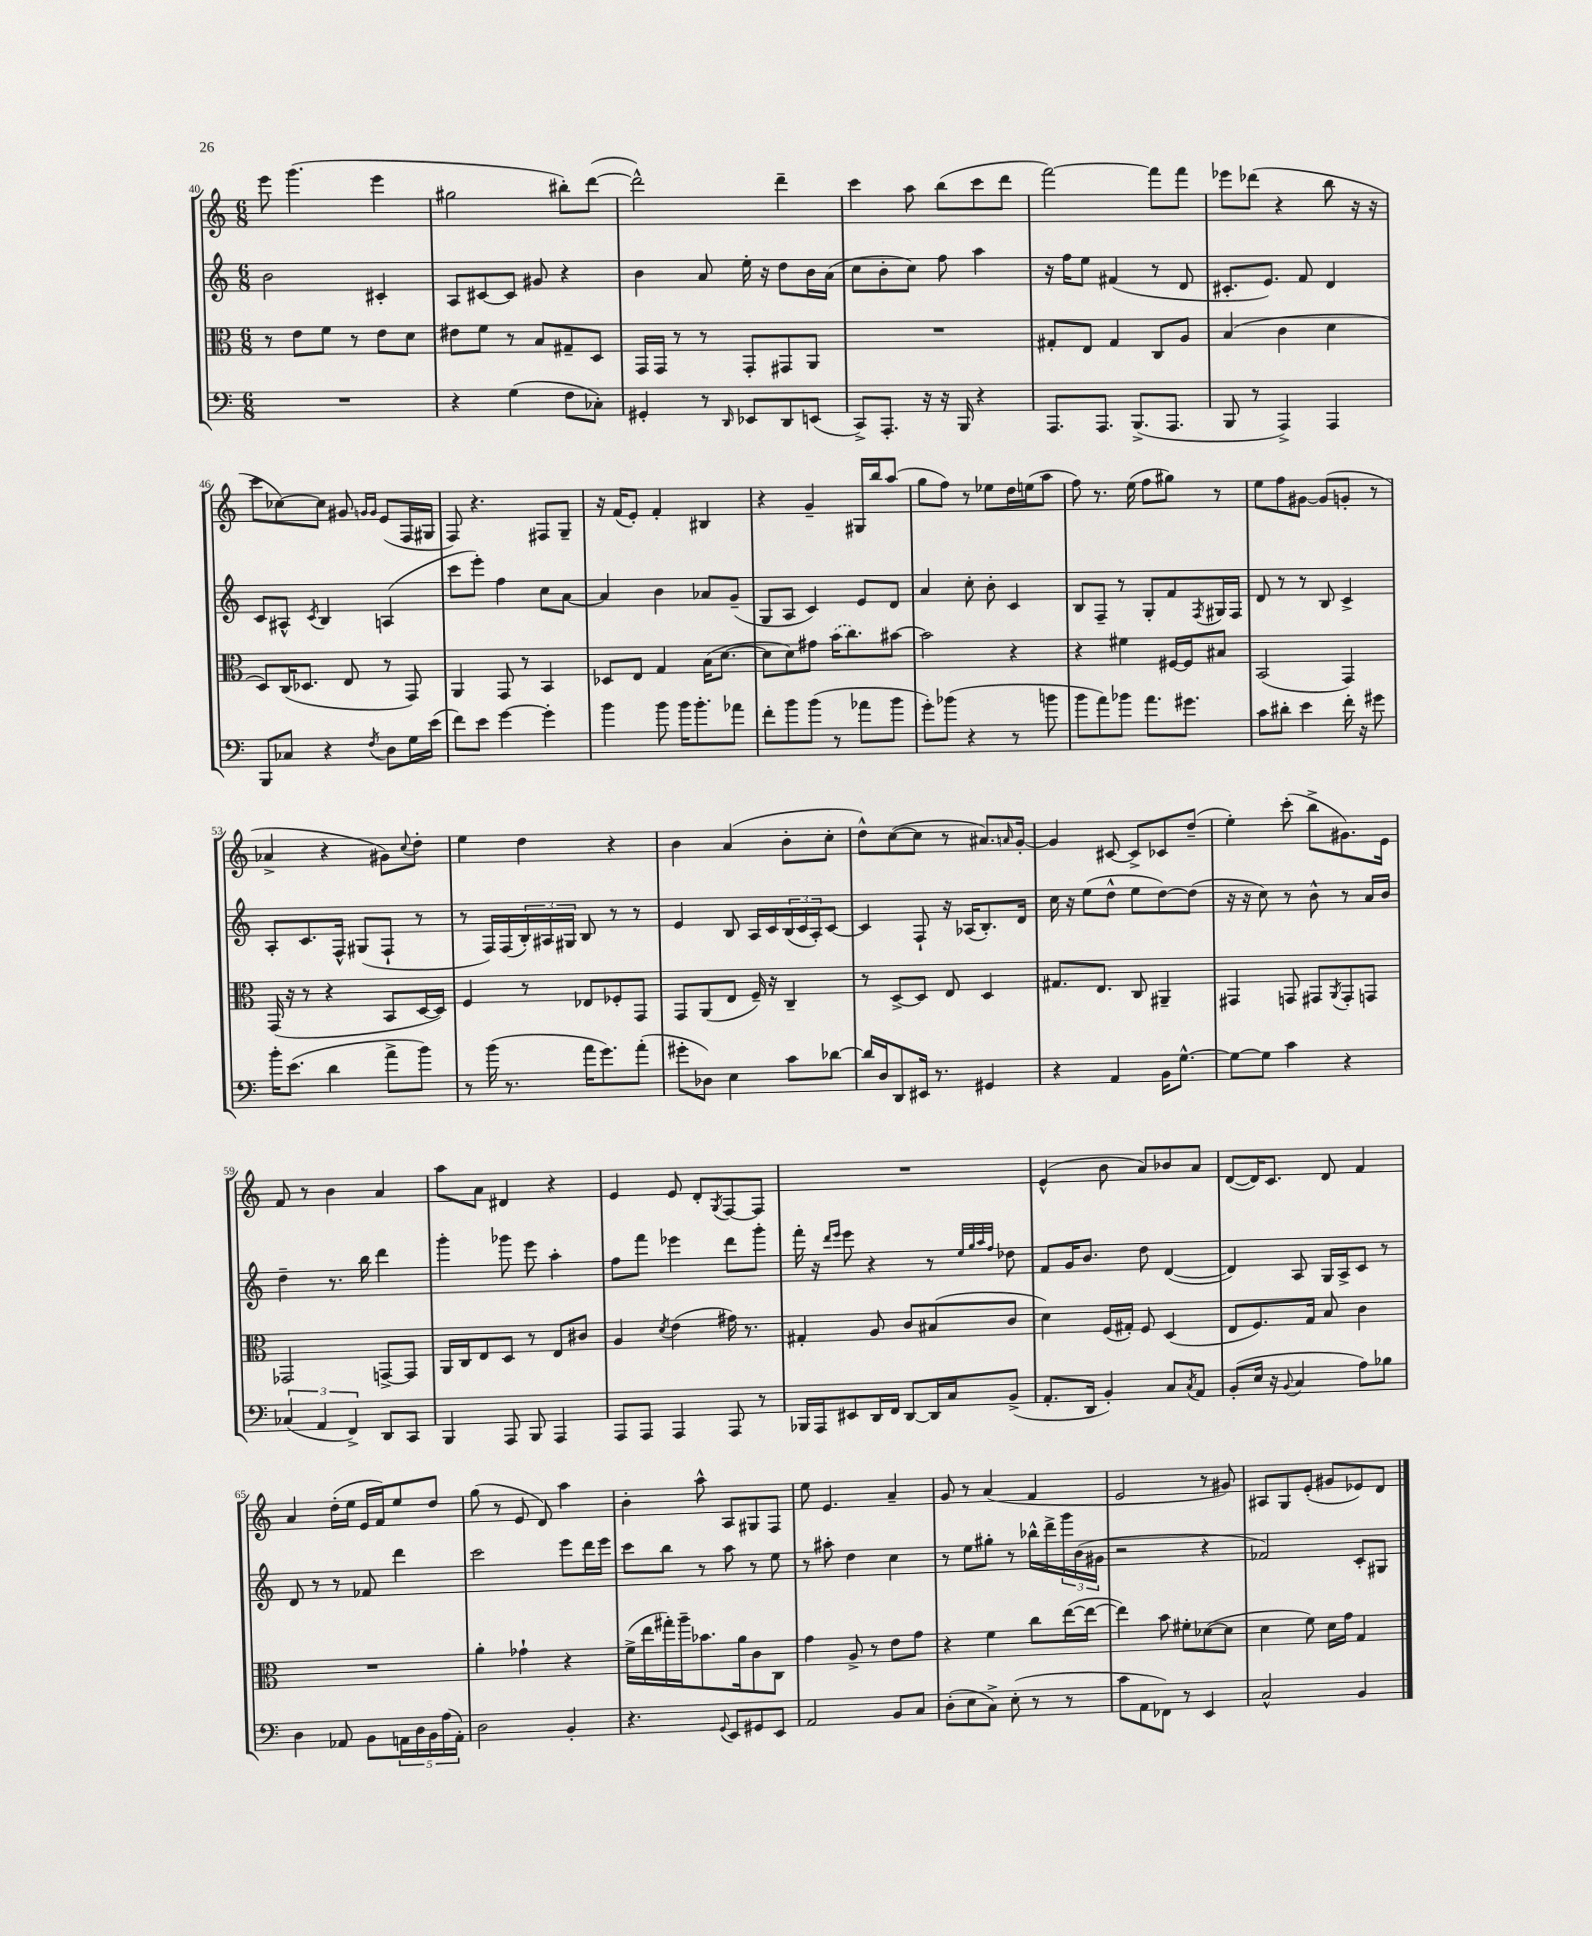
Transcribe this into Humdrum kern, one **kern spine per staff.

**kern	**kern	**kern	**kern
*staff4	*staff3	*staff2	*staff1
*clefF4	*clefC3	*clefG2	*clefG2
*k[]	*k[]	*k[]	*k[]
*M6/8	*M6/8	*M6/8	*M6/8
2.r	8r	2b	8eee
.	8e	.	(4.ggg
.	8f	.	.
.	8r	.	.
.	8e	4c#'	4eee
.	8d	.	.
=	=	=	=
4r	8e#	8A	2gg#
.	8f	[8c#	.
(4G	8r	8c#]	.
.	8B	8g#	.
8F	8G#~	4r	8bb#')
8C-')	8D	.	([8ddd
=	=	=	=
4GG#'	16GG	4b	2ddd^^])
.	16GG	.	.
.	8r	.	.
8r	8r	8a	.
16qqDD	.	.	.
8EE-	8GG'	16ee'	.
.	.	16r	.
8DD	8GG#	8dd	4ddd~
(8EE	8AA	16b	.
.	.	(16a	.
=	=	=	=
8CC^)	2.r	8cc	4ccc
8.AAA'	.	8b'	.
.	.	8cc)	8aa
16r	.	.	.
16r	.	8ff	(8bb
16BBB	.	.	.
4r	.	4aa	8ccc
.	.	.	8ddd
=	=	=	=
8.AAA	8G#'	16r	[2fff)
.	.	16ff	.
.	8E	8ee	.
8.AAA	.	.	.
.	4G#	(4f#	.
(8.BBB^	.	.	.
.	8C	8r	8fff]
8.AAA	.	.	.
.	8A	8d	8fff
=	=	=	=
8BBB	(4B	8.c#'	8eee-
8r	.	.	(8ddd-
.	.	8.e)	.
4AAA^)	4c	.	4r
.	.	8f	.
4AAA	4d	4d	8bb
.	.	.	16r
.	.	.	16r
=	=	=	=
8BBB	8D)	8c	8ccc
8C-	(16C	8A#^^	[8cc-)
.	8.D-	.	.
.	.	8qc	.
4r	.	4B	8cc-]
.	8E	.	8g#
.	.	.	16qqg
8qF	.	.	16qqg
8D	8r	(4A	(8e
16G	8GG)	.	16F
(16e	.	.	16G#
=	=	=	=
8f)	4AA	8ccc	8F)
8e	.	8eee')	4.r
[4g	8GG	4ff	.
.	8r	.	.
4g']	4BB	8cc	8F#
.	.	[8a	8G~
=	=	=	=
4b	8D-	4a]	16r
.	.	.	(16f
.	8E	.	8e')
8b	4G	4b	4f'
16b	.	.	.
8.b'	.	.	.
.	(16B	8a-	4B#
.	[8.d	.	.
8a-	.	(8g~	.
=	=	=	=
8f'	8d]	8G	4r
8b	8d)	8A	.
(8b	8g#	4c)	4g~
8r	(16b	.	.
.	8.cc)	.	.
8a-	.	8e	16G#
.	.	.	16bb
8b	[8b#	8d	(8aa
=	=	=	=
8g')	2b#]	4a	8gg
(8b-	.	.	8ff)
4r	.	8cc'	8r
.	.	8b'	8ee-
8r	4r	4c	16dd
.	.	.	(16ee
8b	.	.	8aa
=	=	=	=
8b	4r	8B	8ff)
8a)	.	8F~	8.r
8b-	4f#	8r	.
.	.	.	(16ee
8.a	.	8G'	8ff
.	[16F#	8f	8gg#)
8.g#	16F#]	.	.
.	.	8qF	.
.	8B#	16G#	8r
.	.	16F	.
=	=	=	=
8c	(2BB	8d	8ee
8d#'	.	8r	8ff
4e	.	8r	[8g#
.	.	8B	(8g#]
16f'	4GG)	4c^	8g'
16r	.	.	.
8g#	.	.	8r
=	=	=	=
16b'	(16GG	8A'	4a-^
(8.e	16r	.	.
.	8r	8.c	.
4d	4r	.	4r
.	.	16F^^	.
.	.	(8G#	.
8a^	8BB	8F`	8g#)
.	.	.	8qqcc
8b)	[16D	8r	8dd'
.	16D])	.	.
=	=	=	=
8r	4F	8r	4ee
(16b	.	16F)	.
8.r	.	(16F	.
.	8r	24B')	4dd
.	.	24A#	.
.	.	24G#	.
16a	8E-	8B	.
8.g)	.	.	.
.	8F-'	8r	4r
(8a'	8GG	8r	.
=	=	=	=
8g#'	8GG	4e	4b
8D-)	(8AA	.	.
4E	8E	8B	(4a
.	16F~)	16A	.
.	16r	16c	.
8c	4C~	(24B	8b'
.	.	24c	.
.	.	24A')	.
[8d-	.	[8c	8cc'
=	=	=	=
16d-]	8r	4c]	8dd^^)
16D	.	.	.
8DD	[8D^	.	([8cc
16EE#	8D]	8F`	8cc]
8.r	.	.	.
.	8E	16r	8r
.	.	(16A-	.
4GG#	4D	8.B')	8.a#)
.	.	.	16qqa
.	.	16d	[16g'
=	=	=	=
4r	8.G#	16cc	4g]
.	.	16r	.
.	.	(8ee	.
.	8.E	.	.
4AA	.	8dd^^	[8c#
.	8C	8ee	8c#^]
16BB	4AA#~	[8dd)	8c-
[8.G^^	.	.	.
.	.	(8dd]	(8dd~
=	=	=	=
8G_	4GG#	16r	4ee')
.	.	16r	.
8G]	.	8cc)	.
4c	8GG	8r	(8ccc'
.	8GG#	8b^^	8bb^
.	8qAA	.	.
4r	8GG#'	8r	8.g#)
.	8GG	16a	.
.	.	16b	16e
=	=	=	=
(6C-	2GG-	4dd~	8f
.	.	.	8r
6AA	.	.	.
.	.	8.r	4b
6FF^)	.	.	.
.	.	16bb	.
8DD	[8GG^	4ddd	4a
8CC	8GG]	.	.
=	=	=	=
4BBB	16AA	4ggg'	8aa
.	16C	.	.
.	8E	.	8a
8AAA	8D	8ggg-	4d#
8BBB	8r	8eee	.
4AAA	8E	4aa'	4r
.	8c#	.	.
=	=	=	=
8AAA	4A	8ff	4e
8AAA	.	8fff	.
.	8qd	.	.
4AAA	(4e	4eee-	8e
.	.	.	8d'
.	.	.	8qG
8AAA	16g#)	8ddd	[8F
.	8.r	.	.
8r	.	8ggg'	8F]
=	=	=	=
16BBB-	4G#'	16fff'	2.r
16AAA	.	16r	.
.	.	16qqddd	.
.	.	16qqeee	.
8EE#	.	8eee	.
16DD	8A	4r	.
16FF	.	.	.
[8DD	8c	.	.
16DD]	(8B#	8r	.
16C	.	.	.
.	.	32qqee	.
.	.	32qqgg	.
.	.	32qqaa	.
.	.	32qqff	.
(8BB^	8c	8dd-	.
=	=	=	=
8.AA'	4d)	8f	(4e^^
.	.	16g	.
16DD	.	8.b	.
4BB')	(16F	.	8b
.	16G#')	.	.
.	8F	8dd	8a)
8C	(4D	([4d	8b-
8qC	.	.	.
8AA	.	.	8a
=	=	=	=
(8BB'	8E	4d])	([8d
16E	8.F)	.	16d])
16r	.	.	8.c
8qqBB	.	.	.
4C	.	8A	.
.	16G	.	.
.	8B	16G	8d
.	.	16A^	.
8A)	4c	8c	4f
8B-	.	8r	.
=	=	=	=
4D	2.r	8d	4a
.	.	8r	.
8AA-	.	8r	(16dd'
.	.	.	16ee
8BB	.	8f-	16e
.	.	.	16f)
20AA	.	4ddd	8ee
20D	.	.	.
20BB	.	.	.
.	.	.	8dd
(20A	.	.	.
20AA')	.	.	.
=	=	=	=
2D	4a'	2ccc	(8gg
.	.	.	8r
.	4g-`	.	8e
.	.	.	8d)
4BB'	4r	8eee	4aa
.	.	16ddd	.
.	.	16eee	.
=	=	=	=
4.r	(16f^	8ccc	4b'
.	16ee	.	.
.	16gg#')	8bb	.
.	16aa~	.	.
.	8.b-	8r	8aa^^
8qqGG	.	.	.
8EE	.	8aa	8A
.	16a	.	.
8GG#	8c	8r	8G#
8EE	8C	8ee	8F
=	=	=	=
2AA	4g	8r	8ee
.	.	8aa#'	4.e
.	8A^	4dd	.
.	8r	.	.
8BB	8e	4cc	4a~
8C	8g	.	.
=	=	=	=
(8D'	4r	8r	8g
8E	.	8ee	8r
8C^)	4f	8gg#'	(4a
(8E'	.	8r	.
8r	8cc	16bb-^^	4f
.	.	16ddd^	.
8r	([16ee	24ggg	.
.	.	(24b	.
.	16ee_	.	.
.	.	24g#	.
=	=	=	=
8c	4ee])	2r	2e
8AA	.	.	.
8FF-)	8b	.	.
8r	8f#'	.	.
4EE	([8d-	4r	8r
.	8d-]	.	8g#)
=	=	=	=
2C^^	4d	2f-)	8A#
.	.	.	8G
.	8f)	.	(8e'
.	16d	.	8g#
.	16g	.	.
4BB	4G	8c'	8e-)
.	.	8G#	8d
==	==	==	==
*-	*-	*-	*-
